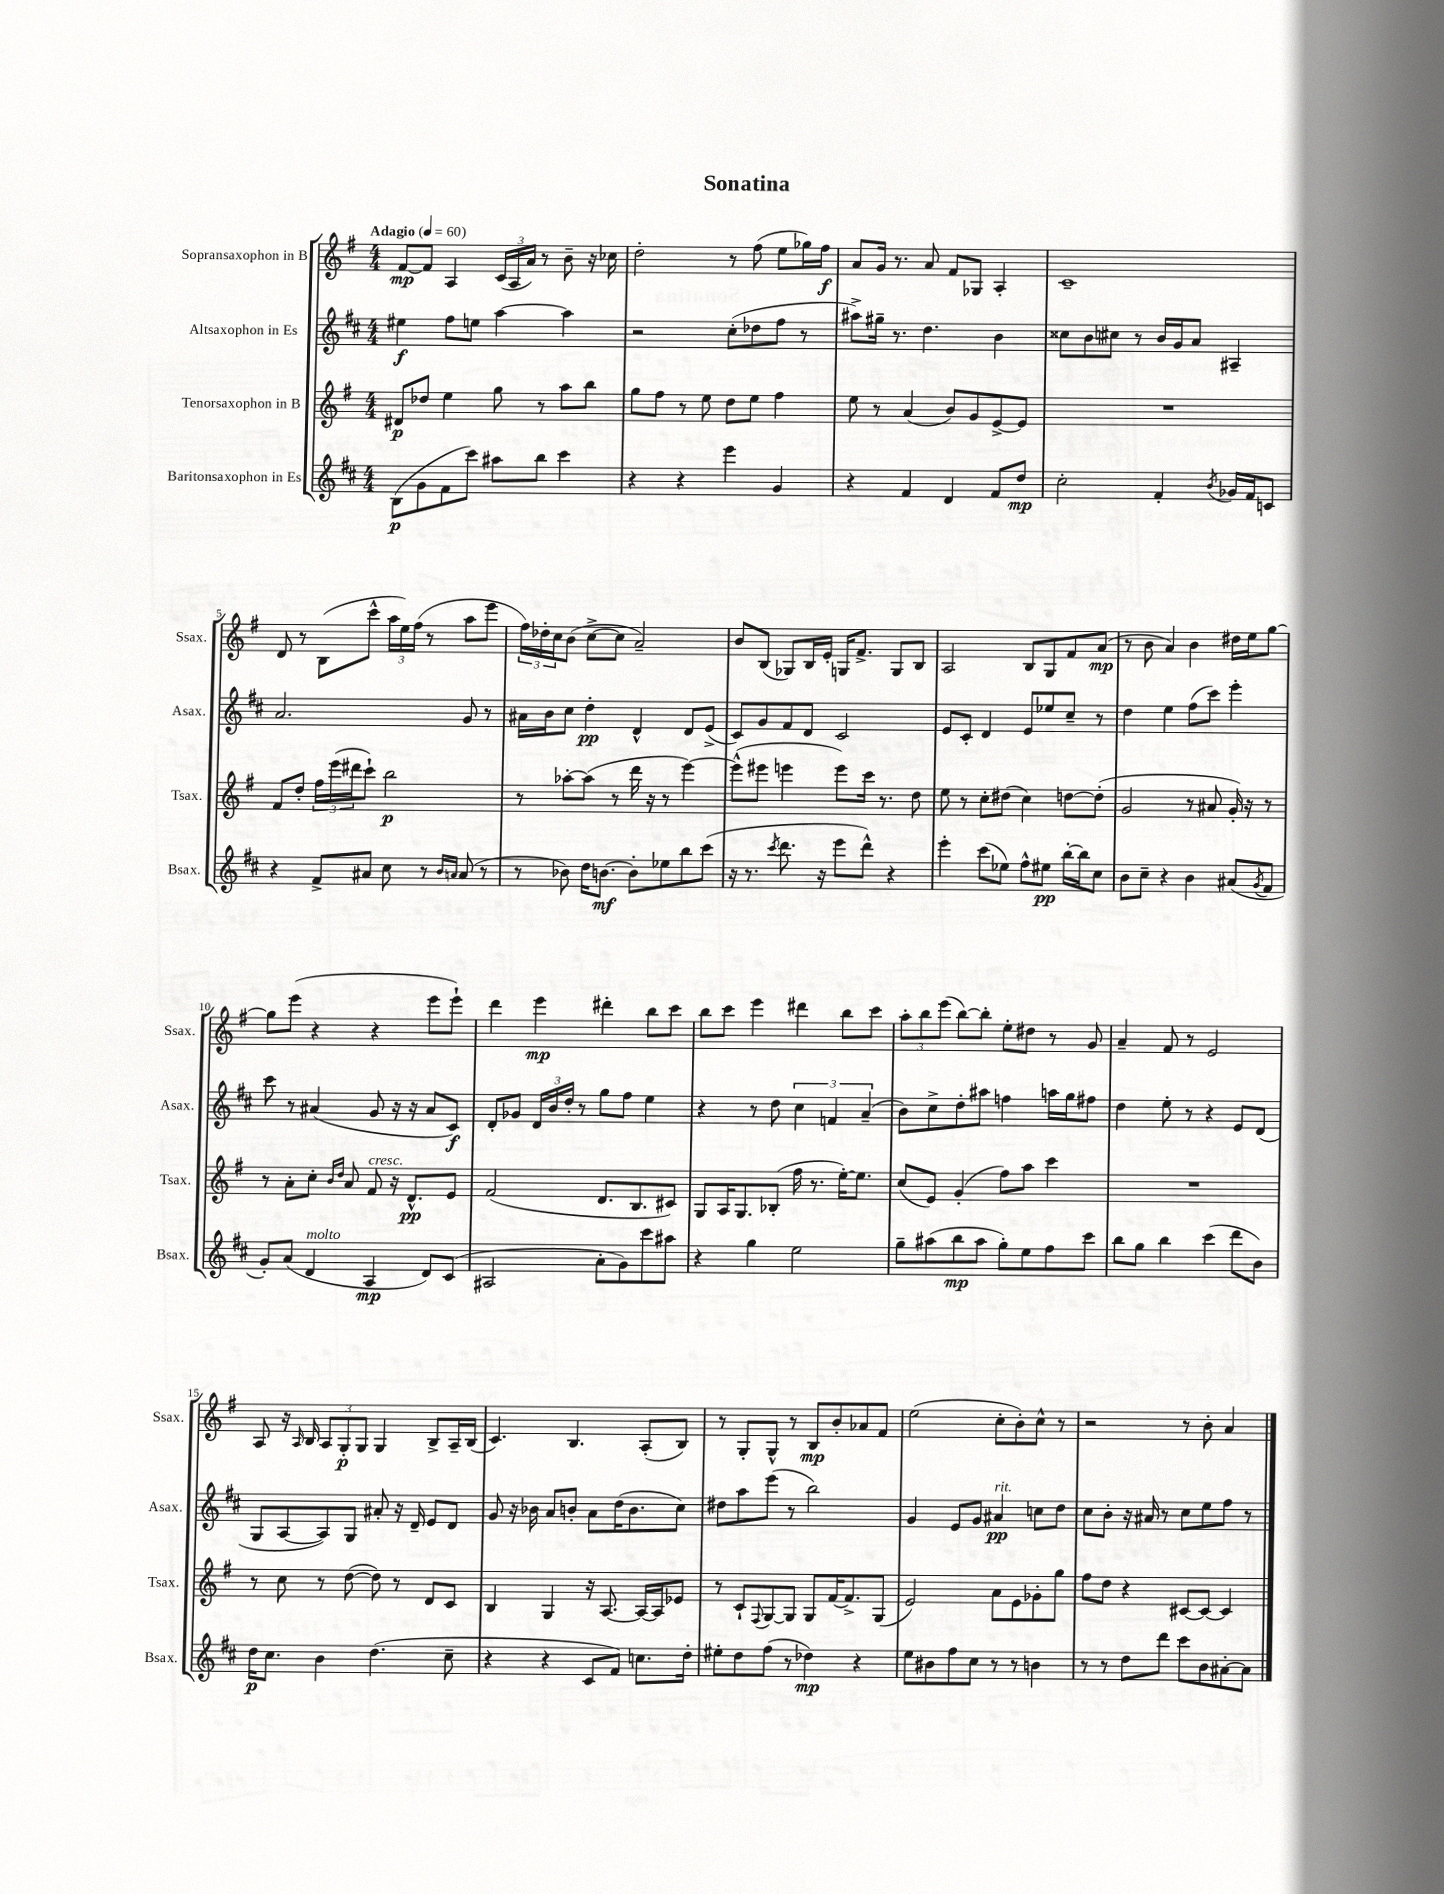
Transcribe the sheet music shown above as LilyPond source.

\header { title = "Sonatina" }
<<
\new StaffGroup <<
\new Staff = "s0" \with { instrumentName = "Sopransaxophon in B" shortInstrumentName = "Ssax." } {
    \clef treble \key g \major \numericTimeSignature \time 4/4 \tempo "Adagio" 4 = 60
    fis'8~\mp fis'8 a4 \tuplet 3/2 { c'16( a16 a'16) } r8 b'8-- r16 ces''16 |
    d''2-. r8 fis''8( e''8 ges''16) fis''16\f |
    a'8 g'16 r8. a'8 fis'8 ges8 a4-. |
    c'1-- |
    d'8 r8 b8( c'''8-^ \tuplet 3/2 { a''16 e''16) fis''16( } r8 a''8 e'''8 |
    \tuplet 3/2 { fis''16) des''16-. c''16 } b'8( c''8~-> c''8 a'2--) |
    b'8 b8( ges8) b16 e'16-. g16 fis'8.-> g8 b8 |
    a2 b8 g8 fis'8 a'8\mp( |
    r8 b'8 a'4) b'4 dis''16 e''16 g''8~ |
    g''8 e'''8( r4 r4 e'''8 e'''8-!) |
    d'''4 e'''4\mp dis'''4-. b''8 c'''8 |
    b''8 c'''8 e'''4 dis'''4 b''8 c'''8 |
    \tuplet 3/2 { a''8-. b''8 e'''8( } b''8~) b''8-. e''8-. dis''8 r8 g'8 |
    a'4-- fis'8 r8 e'2 |
    a8 r16 \grace { a16 } b16 \tuplet 3/2 { a8 g8-.\p g8 } g4 b8-> a16-- b16( |
    c'4.) b4. a8-.( b8) |
    r8 g8-. g8-^ r8 b8\mp b'8-. aes'8 fis'8 |
    e''2( c''8-. b'8-.) c''8-^ r8 |
    r2 r8 b'8-. a'4 \bar "|." |
}
\new Staff = "s1" \with { instrumentName = "Altsaxophon in Es" shortInstrumentName = "Asax." } {
    \clef treble \key d \major \numericTimeSignature \time 4/4
    eis''4\f fis''8 e''8 a''4~ a''4 |
    r2 cis''8-.( des''8 fis''8 r8 |
    ais''8->) gis''16-- r8. d''4. b'4 |
    cisis''8 b'8 cis''8 r8 b'16 g'16 a'8 ais4-- |
    a'2. g'8 r8 |
    ais'16 b'16 cis''8 d''4-.\pp d'4-^ d'8 e'8->( |
    cis'8) g'8 fis'8 d'8 cis'2 |
    e'8 cis'8-. d'4 e'8 ees''8 cis''8-- r8 |
    d''4 e''4 fis''8( cis'''8) e'''4-. |
    cis'''8 r8 ais'4( g'8 r16 r16 ais'8 cis'8\f) |
    d'8-. ges'8 \tuplet 3/2 { d'16 b'16 d''16-. } r8 g''8 fis''8 e''4 |
    r4 r8 d''8 \tuplet 3/2 { cis''4 f'4 a'4--( } |
    b'8) cis''8-> d''8-. ais''8 f''4 a''16 g''16 fis''8 |
    d''4 e''8-. r8 r4 e'8 d'8( |
    g8 a8~ a8) g8 ais'8-. r16 d'16-- e'8 d'8 |
    g'8 r16 bes'16 a'8 b'8-. a'8 d''16( b'8. cis''8) |
    dis''8 a''8 e'''8( r8 b''2) |
    g'4 e'8 g'8 ais'4\pp^\markup { \italic "rit." } c''8 d''8 |
    cis''8 b'8-. r16 ais'16 r8 cis''8 e''8 fis''8 r8 \bar "|." |
}
\new Staff = "s2" \with { instrumentName = "Tenorsaxophon in B" shortInstrumentName = "Tsax." } {
    \clef treble \key g \major \numericTimeSignature \time 4/4
    dis'8\p des''8 e''4 g''8 r8 a''8 b''8 |
    g''8 fis''8 r8 e''8 d''8 e''8 fis''4 |
    e''8 r8 a'4( b'8) g'8 e'8~-> e'8 |
    R1 |
    fis'8 d''8-. \tuplet 3/2 { fis''16 e'''16( dis'''16 } c'''8-!) b''2\p |
    r8 aes''8~-. aes''8( r8 d'''16 r16 r8 e'''4~) |
    e'''8-^( eis'''8 e'''4 e'''8) c'''16 r8. d''8 |
    e''8 r8 c''8-. dis''8( c''4) d''8~ d''8-.( |
    g'2 r8 ais'8 g'16-.) r16 r8 |
    r8 a'8-. c''8-. \grace { b'16 d''16 } a'8 fis'8^\markup { \italic "cresc." } r16 d'8.-^\pp e'8 |
    fis'2( d'8. b8. cis'8) |
    g8 a16 g8. bes8-.( fis''16 r8. e''16~-.) e''8. |
    c''8( e'8) g'4-.( fis''8) a''8 c'''4 |
    R1 |
    r8 c''8 r8 d''8~( d''8) r8 d'8 c'8 |
    b4 g4 r16 a8.~ a16~ a16 ees'8 |
    r8 c'8-! \appoggiatura { fis8 } g8~ g8 g8 fis'16~ fis'8.-> g8( |
    e'2) a'8 e'8 ges'8-. g''8 |
    fis''8 d''8 r4 cis'8~ cis'8~ cis'4 \bar "|." |
}
\new Staff = "s3" \with { instrumentName = "Baritonsaxophon in Es" shortInstrumentName = "Bsax." } {
    \clef treble \key d \major \numericTimeSignature \time 4/4
    b8\p( g'8 fis'8 cis'''8) ais''8 b''8 cis'''4 |
    r4 r4 e'''4 g'4 |
    r4 fis'4 d'4 fis'8 d''8\mp |
    cis''2-. fis'4-. \acciaccatura { b'8 } ges'16 fis'16 c'8 |
    r4 fis'8-> ais'8 cis''8 r8 \grace { b'16 a'16 } a'8( r8 |
    r8 bes'8) d''16 b'8.~\mf b'8-. ees''8 b''8 cis'''8( |
    r16 r8. \acciaccatura { cis'''8 } d'''8. r16 e'''8 d'''8-^) r4 |
    e'''4-. cis'''8( ees''8) fis''8-^ eis''8\pp b''16~-. b''16 cis''8 |
    b'8 cis''8-- r4 b'4 ais'8( \acciaccatura { g'8 } fis'8 |
    g'8-.) a'8( d'4^\markup { \italic "molto" } a4\mp d'8) cis'8( |
    ais2 a'8-. g'8) cis'''8 ais''8 |
    r4 g''4 e''2 |
    g''8-- ais''8( b''8\mp ais''8 g''8-.) e''8 fis''8 cis'''8 |
    b''8 g''8 b''4 cis'''4( d'''8 b'8) |
    d''16\p cis''8. b'4 d''4.( cis''8-- |
    r4 r4 cis'8 fis'8) c''8. d''16-. |
    eis''8-. d''8 fis''8( r8 des''4\mp) r4 |
    e''8 bis'8 fis''8 cis''8 r8 r8 b'4 |
    r8 r8 d''8 d'''8 cis'''8 b'8 ais'8~-. ais'8 \bar "|." |
}
>>
>>
